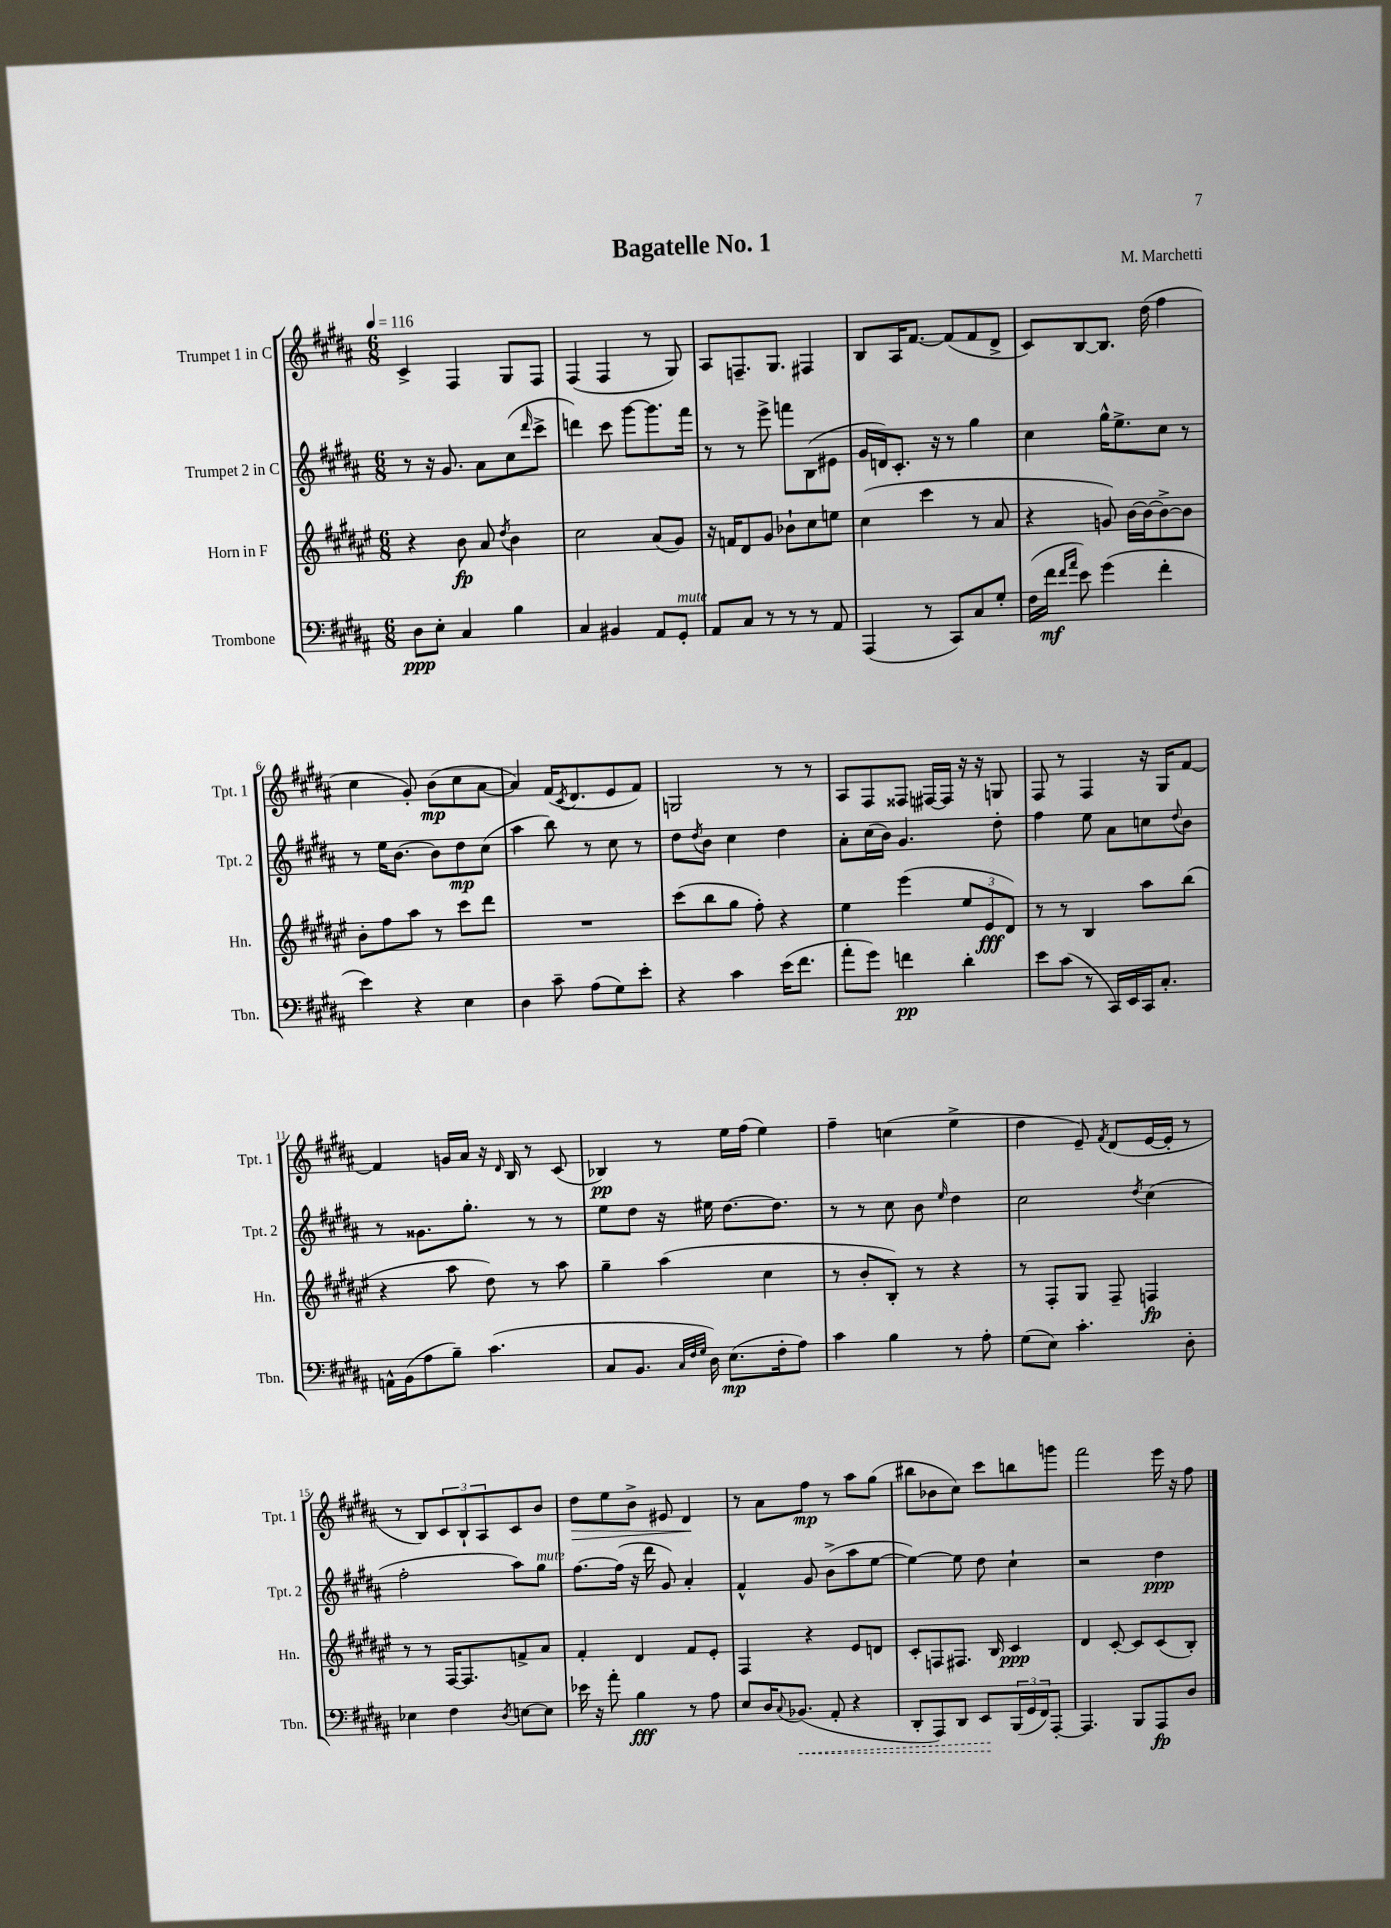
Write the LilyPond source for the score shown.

\header { title = "Bagatelle No. 1" composer = "M. Marchetti" }
<<
\new StaffGroup <<
\new Staff = "s0" \with { instrumentName = "Trumpet 1 in C" shortInstrumentName = "Tpt. 1" } {
    \clef treble \key b \major \numericTimeSignature \time 6/8 \tempo 4 = 116
    cis'4-> fis4 gis8 fis8 |
    fis4( fis4 r8 gis8) |
    ais8 f8.-- gis8. fis4 |
    b8 ais16 fis'8.~ fis'8( fis'8 dis'8-> |
    cis'8) b8~ b8. dis''16( fis''4 |
    cis''4 gis'8-.) b'8\mp( cis''8 ais'8~ |
    ais'4) fis'16( \acciaccatura { cis'8 } dis'8. e'8 fis'8) |
    g2 r8 r8 |
    ais8 fis8 fisis8 fis16~ fis16 r16 r16 g8 |
    fis8 r8 fis4 r16 gis16 fis'8~ |
    fis'4 g'16 ais'16 r16 \grace { dis'16 } b16 r8 cis'8( |
    bes4\pp) r8 e''16 fis''16( e''4) |
    fis''4-- c''4( e''4-> |
    dis''4 e'8--) \acciaccatura { fis'8 } dis'8( e'16~ e'16-. r8 |
    r8 b8) \tuplet 3/2 { cis'8 b8-! ais8 } cis'8 b'8 |
    dis''8\> e''8 b'8-> eis'8 dis'4\! |
    r8 ais'8 fis''8\mp r8 ais''8 gis''8( |
    bis''8 bes'8 cis''8) cis'''8 b''8 g'''8 |
    fis'''2 e'''16 r16 fis''8 \bar "|." |
}
\new Staff = "s1" \with { instrumentName = "Trumpet 2 in C" shortInstrumentName = "Tpt. 2" } {
    \clef treble \key b \major \numericTimeSignature \time 6/8
    r8 r16 gis'8. ais'8 cis''8( \grace { dis'''16 } cis'''8-> |
    d'''4) cis'''8 gis'''8~ gis'''8. fis'''16 |
    r8 r8 e'''8-> f'''8 b8( eis'8 |
    gis'16 d'16) cis'8.-. r16 r8 gis''4 |
    cis''4 gis''16-^ e''8.-> cis''8 r8 |
    r8 e''16 b'8.~ b'8 dis''8\mp cis''8( |
    ais''4 b''8) r8 cis''8 r8 |
    dis''8 \acciaccatura { dis''8 } b'8 cis''4 dis''4 |
    ais'8-. cis''16( b'16) gis'4. dis''8-. |
    fis''4 e''8 ais'8 c''8 \appoggiatura { dis''8 } b'8 |
    r8 gisis'8. gis''8.-. r8 r8 |
    e''8 dis''8 r16 eis''16 dis''8.~ dis''8. |
    r8 r8 cis''8 b'8 \grace { e''16 } dis''4 |
    cis''2 \acciaccatura { dis''8 } cis''4( |
    fis''2-. ais''8) gis''8^\markup { \italic "mute" } |
    fis''8.~ fis''16( r16 dis'''16 gis'8) ais'4-. |
    fis'4-^ gis'8 b'8->( ais''8 e''8~ |
    e''4~) e''8 dis''8 cis''4-! |
    r2 dis''4\ppp \bar "|." |
}
\new Staff = "s2" \with { instrumentName = "Horn in F" shortInstrumentName = "Hn." } {
    \clef treble \key fis \major \numericTimeSignature \time 6/8
    r4 b'8\fp ais'8 \acciaccatura { dis''8 } b'4 |
    cis''2 ais'8( gis'8) |
    r16 f'16 dis'8 gis'8 bes'8-! cis''8 e''8 |
    cis''4( cis'''4 r8 ais'8 |
    r4 g'8) b'16~ b'16~ b'8~-> b'8 |
    b'8-. fis''8 ais''8 r8 cis'''8 dis'''8 |
    R2. |
    cis'''8( b''8 gis''8 fis''8-.) r4 |
    eis''4 eis'''4( \tuplet 3/2 { eis''8 eis'8\fff dis'8) } |
    r8 r8 b4 ais''8 b''8( |
    r4 ais''8 dis''8) r8 ais''8 |
    gis''4-- ais''4( cis''4 |
    r8 b'8-. b8-.) r8 r4 |
    r8 fis8-. gis8 fis8-- f4\fp |
    r8 r8 fis16~ fis8. f'8-> ais'8 |
    fis'4-. dis'4 fis'8 eis'8-. |
    fis4 r4 eis'8 d'8 |
    cis'8-. f8 fis8. b16 cis'4\ppp |
    dis'4 cis'8~-. cis'8 cis'8( b8-.) \bar "|." |
}
\new Staff = "s3" \with { instrumentName = "Trombone" shortInstrumentName = "Tbn." } {
    \clef bass \key b \major \numericTimeSignature \time 6/8
    dis8\ppp e8-. cis4 b4 |
    cis4 bis,4 ais,8 gis,8-.^\markup { \italic "mute" } |
    ais,8 cis8 r8 r8 r8 ais,8 |
    ais,,4( r8 cis,8) cis8 gis8-. |
    fis16( fis'16\mf \grace { fis'16 ais'16 } e'8) gis'4( fis'4-. |
    e'4) r4 e4 |
    dis4 cis'8-- ais8( gis8) e'8-. |
    r4 cis'4 e'16( fis'8. |
    ais'8-. gis'8) f'4\pp dis'4-. |
    e'8 cis'8( r8 cis,16) e,16 cis,16 cis8.-. |
    a,16-^ b,16( ais8 b8--) cis'4.( |
    cis8 b,8. \grace { cis32 fis32 gis32 } dis16) e8.\mp( fis16-. ais8) |
    cis'4 b4 r8 ais8-. |
    gis8( e8) cis'4.-. dis8-. |
    ees4 fis4 \acciaccatura { dis8 } e8~ e8 |
    ees'16 r16 ais'8-. b4\fff r8 ais8 |
    e8 dis16 \appoggiatura { cis8 } \once \override Hairpin.style = #'dashed-line bes,8.\<( ais,8-. r4 |
    dis,8-. ais,,8) dis,8 e,8\! \tuplet 3/2 { b,,16( gis,16 fis,16) } ais,,8~-. |
    ais,,4. b,,8 ais,,8\fp dis8 \bar "|." |
}
>>
>>
